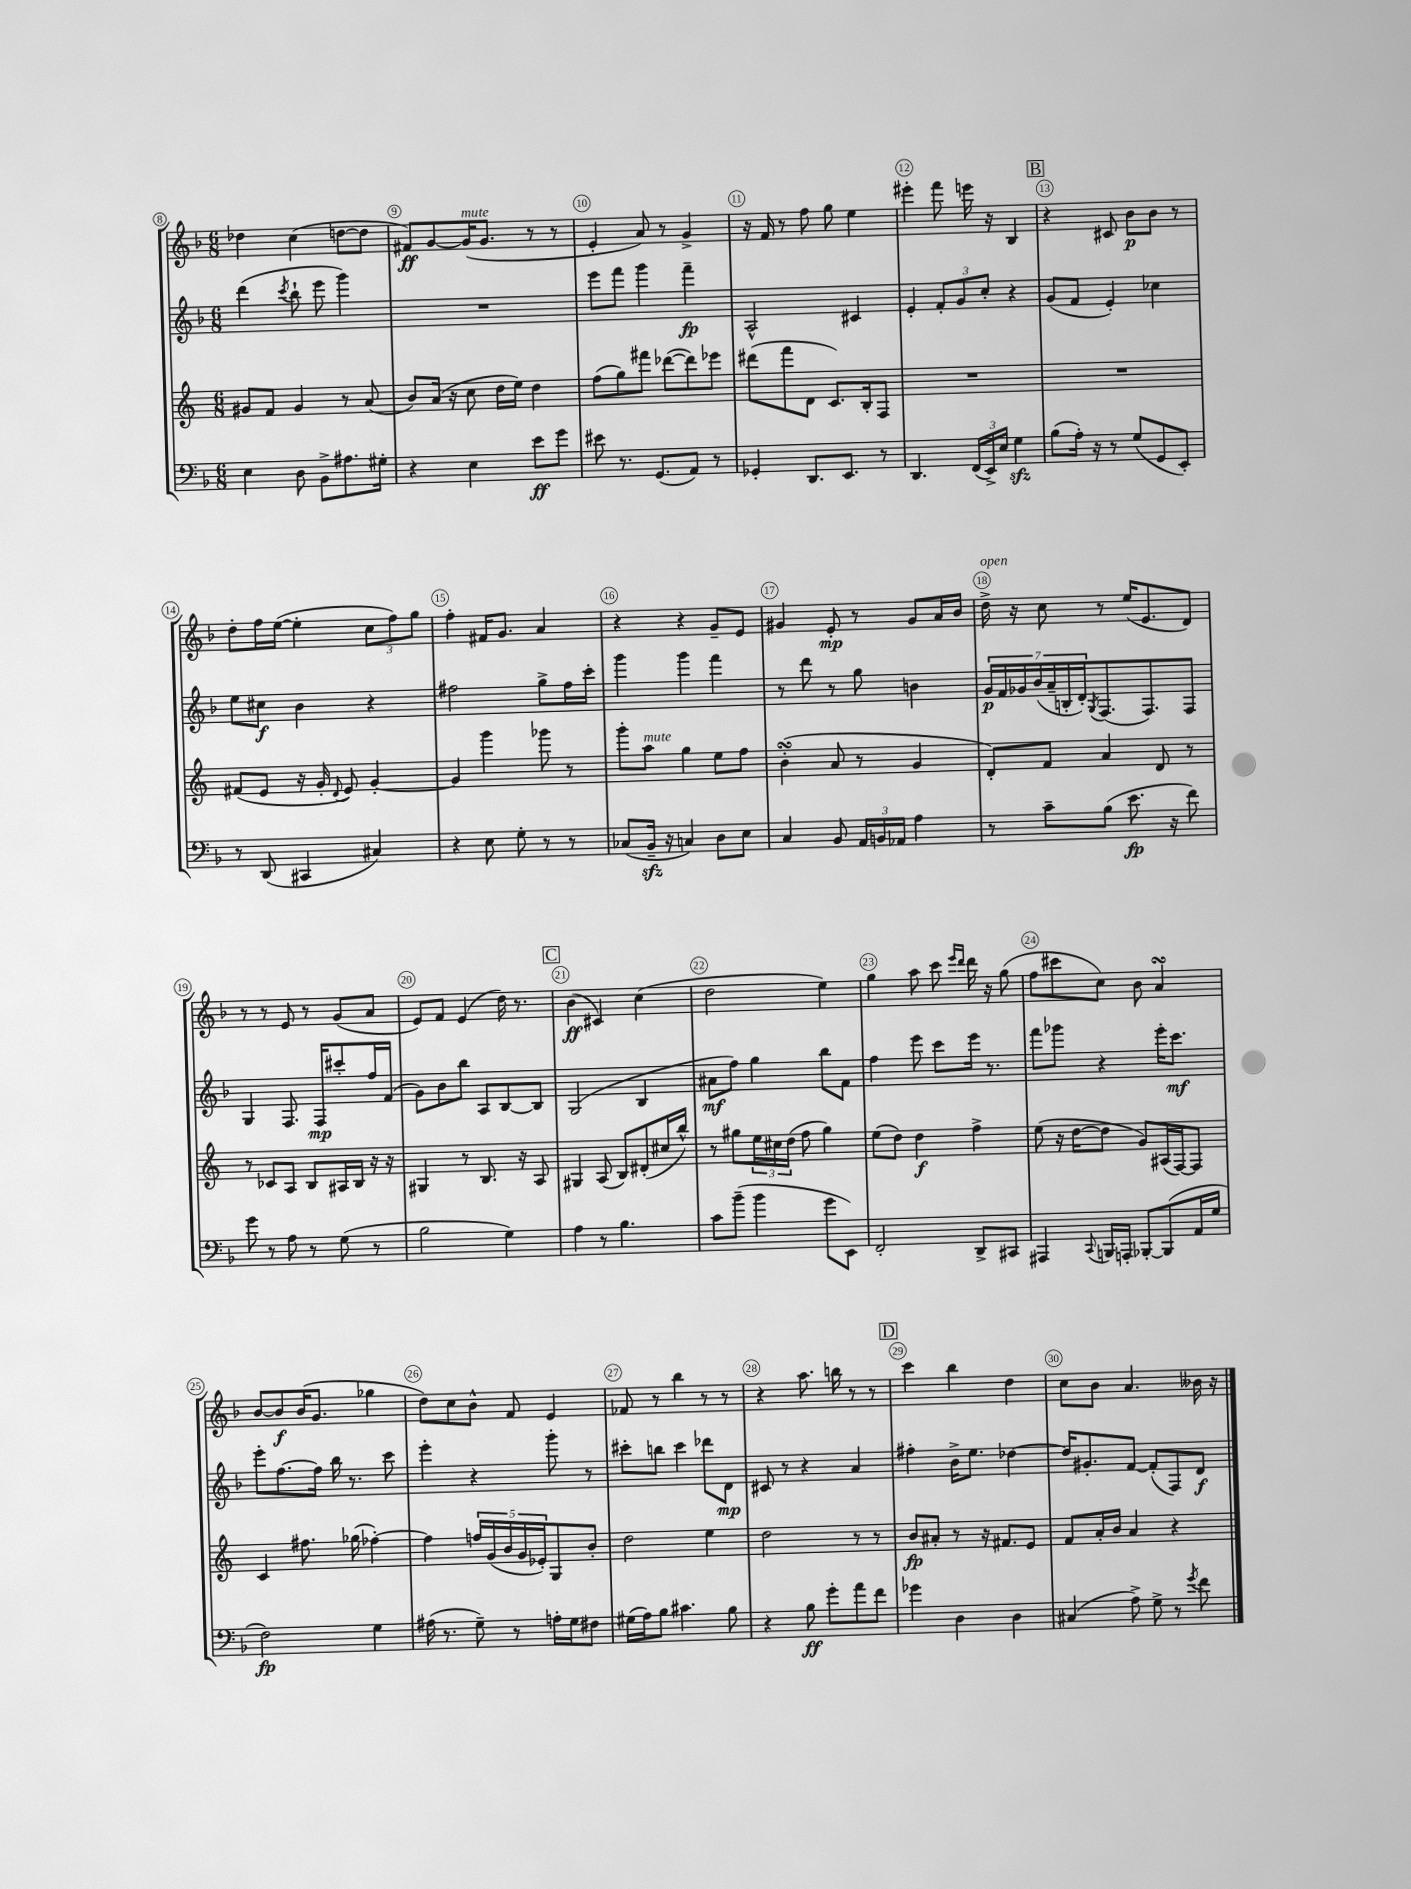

**kern	**kern	**kern	**kern
*staff4	*staff3	*staff2	*staff1
*clefF4	*clefG2	*clefG2	*clefG2
*k[b-]	*k[]	*k[b-]	*k[b-]
*M6/8	*M6/8	*M6/8	*M6/8
4E	8g#	(4ddd	4dd-
.	8f	.	.
.	.	8qccc	.
8D	4g#	8bb-`	(4cc
8BB-^	.	8eee	.
8.A#	8r	4ggg)	[8dd
.	(8a	.	8dd]
16G#'	.	.	.
=	=	=	=
4r	8b)	2.r	8f#)
.	(16a	.	[8g
.	16r	.	.
4E	8cc	.	(16g]
.	.	.	8.g
.	16dd	.	.
.	16ee)	.	.
8e	4dd	.	8r
8g	.	.	8r
=	=	=	=
8e#	(8ff	8eee	4e'
8.r	8gg)	8fff	.
.	8fff#	4ggg	8a)
(8.GG	.	.	.
.	([8ddd-	.	8r
8AA)	8ddd-])	4fff~	4g^
8r	8eee-	.	.
=	=	=	=
4GG-'	(8ddd#	2A^^	16r
.	.	.	16f
.	8fff	.	8r
8.DD	8d	.	8ff
.	8.c)	.	8gg
8.EE	.	.	.
.	.	4c#	4ee
.	16B'	.	.
8r	8F	.	.
=	=	=	=
4.DD	2.r	4e'	4eee#'
.	.	12f'	8fff
.	.	12g	.
(24FF	.	.	16eee
24EE^)	.	12cc'	.
.	.	.	16r
24E	.	.	.
4G	.	4r	4B-
=	=	=	=
(8B-	2.r	(8g	4r
16A')	.	8f	.
16r	.	.	.
8r	.	4e')	8c#
(8G	.	.	8b-
8GG	.	4cc-	8b-
8EE')	.	.	8r
=	=	=	=
8r	(8f#	8ee	8dd'
(8DD	8e	8cc#	16ff
.	.	.	([16ee
4CC#	16r	4b-	4ee']
.	16g'	.	.
.	8qqd	.	.
.	8e)	.	.
4C#)	[4g'	4r	12cc
.	.	.	12ff)
.	.	.	12gg
=	=	=	=
4r	4g]	2ff#	4ff'
8E	4ggg	.	16f#
.	.	.	8.g
8G'	.	.	.
8r	8ggg-	8gg^	4a
8r	8r	16ff#	.
.	.	16ccc'	.
=	=	=	=
(8C-	8ggg'	4ggg	4r
16BB-~	8aa	.	.
16r	.	.	.
4C)	4gg	4ggg	4r
8D	8ee	4fff	8g~
8E	8ff	.	8e
=	=	=	=
4C	(4b'	8r	4g#
.	.	8ddd	.
8BB-	8a	8r	8e'
24AA	8r	8gg	8r
24BB	.	.	.
24AA-	.	.	.
4A	4g	4b	8g#
.	.	.	16a
.	.	.	16b-
=	=	=	=
8r	8d')	28g	16dd^
.	.	28f	.
.	.	.	16r
.	.	28g-	.
.	.	(28b-	.
8c~	8f	.	8cc
.	.	28a~	.
.	.	28B'	.
.	.	28d')	.
.	.	8qG	.
(8B-	4a	(8.F	8r
8.e	.	.	(16ee
.	.	8.F)	8.e
.	8d	.	.
16r	.	.	.
8f)	8r	8F	8d)
=	=	=	=
8g	8r	4G	8r
8r	8c-	.	8r
8A	8A	8.F	8e
8r	8B	.	8r
.	.	16F	.
(8G	16A#	8ccc#'	(8g
.	16B	.	.
8r	16r	16ff	8a
.	16r	(16f	.
=	=	=	=
2B-	4G#	8g)	8e)
.	.	8b-	8f
.	8r	8bb-	(4e
.	8.B	8A	.
4G)	.	[8B-	16dd)
.	16r	.	8.r
.	8A	8B-]	.
=	=	=	=
4A	4G#	(2G	(4b-
8r	(8A	.	4c#)
4.B-	8B)	.	.
.	(8d#'	4B-	(4cc
.	16cc#	.	.
.	16bb^^)	.	.
=	=	=	=
8c	8r	8a#	2dd
(8b-~	8gg#	8ff)	.
4b-	24ee	4gg	.
.	24cc#	.	.
.	(24dd	.	.
.	8ff	.	.
8g	4gg#)	8bb-	4ee)
8EE)	.	8f	.
=	=	=	=
2FF'	(8ee	4ff	4gg
.	8dd)	.	.
.	4dd	8eee	8aa
.	.	8ccc	8ccc
.	.	.	16qqeee
.	.	.	16qqddd
8DD^	4ff^	16eee	16ddd
.	.	8.r	16r
8CC#	.	.	(8gg
=	=	=	=
4AAA#	(8ee	8fff	8ff
.	16r	8ggg-	8ccc#
.	[16dd	.	.
8qqCC	.	.	.
16BBB	8dd]	4r	8cc)
16AAA'	.	.	.
[8BBB-'	8g)	.	8b-
(8BBB-]	(16A#	16eee'	4a
.	[16F)	8.ccc	.
16AA	8F]	.	.
16G	.	.	.
=	=	=	=
2F)	4c	8eee'	[8b-
.	.	[8.ff	8b-]
.	8.ff#	.	(16b-
.	.	16ff]	8.g
.	.	16bb-	.
.	(16gg-	8.r	.
4G	[4ff-')	.	4gg-
.	.	8ccc	.
=	=	=	=
(16A#	4ff-]	4eee'	8dd)
8.r	.	.	.
.	.	.	8cc
8G~)	20ff	4r	8b-^^
.	(20g	.	.
.	20b	.	.
8r	.	.	8f
.	20g	.	.
.	20e-')	.	.
16A'	8G	8ggg'	4e
16G	.	.	.
8F#	8b'	8r	.
=	=	=	=
(16G#	2dd	8ccc#'	8f-
16A)	.	.	.
8B-	.	8bb	8r
4.c#	.	4ccc#	4bb-
.	4ee	8ddd-	8r
8B-	.	8d	8r
=	=	=	=
4r	2dd	8c#	4r
.	.	8r	.
8B-	.	4r	8.aa
8g'	.	.	.
.	.	.	16bb
8a	8r	4a	8r
8f	8r	.	8r
=	=	=	=
4g-	8b	4ff#'	4ccc
.	8a#'	.	.
4D	8r	16b-^	4bb-
.	.	8.ee	.
.	16r	.	.
.	8.f#	.	.
4D	.	[4dd-	4dd
.	8e	.	.
=	=	=	=
(4C#	8f	16dd-]	8cc
.	.	8.g#'	.
.	16a'	.	8b-
.	16b	.	.
8A^)	4a	[8f	4.a
8G^	.	(8f']	.
8r	4r	8F)	.
8qg	.	.	.
8f	.	8d	16b--
.	.	.	16r
==	==	==	==
*-	*-	*-	*-
